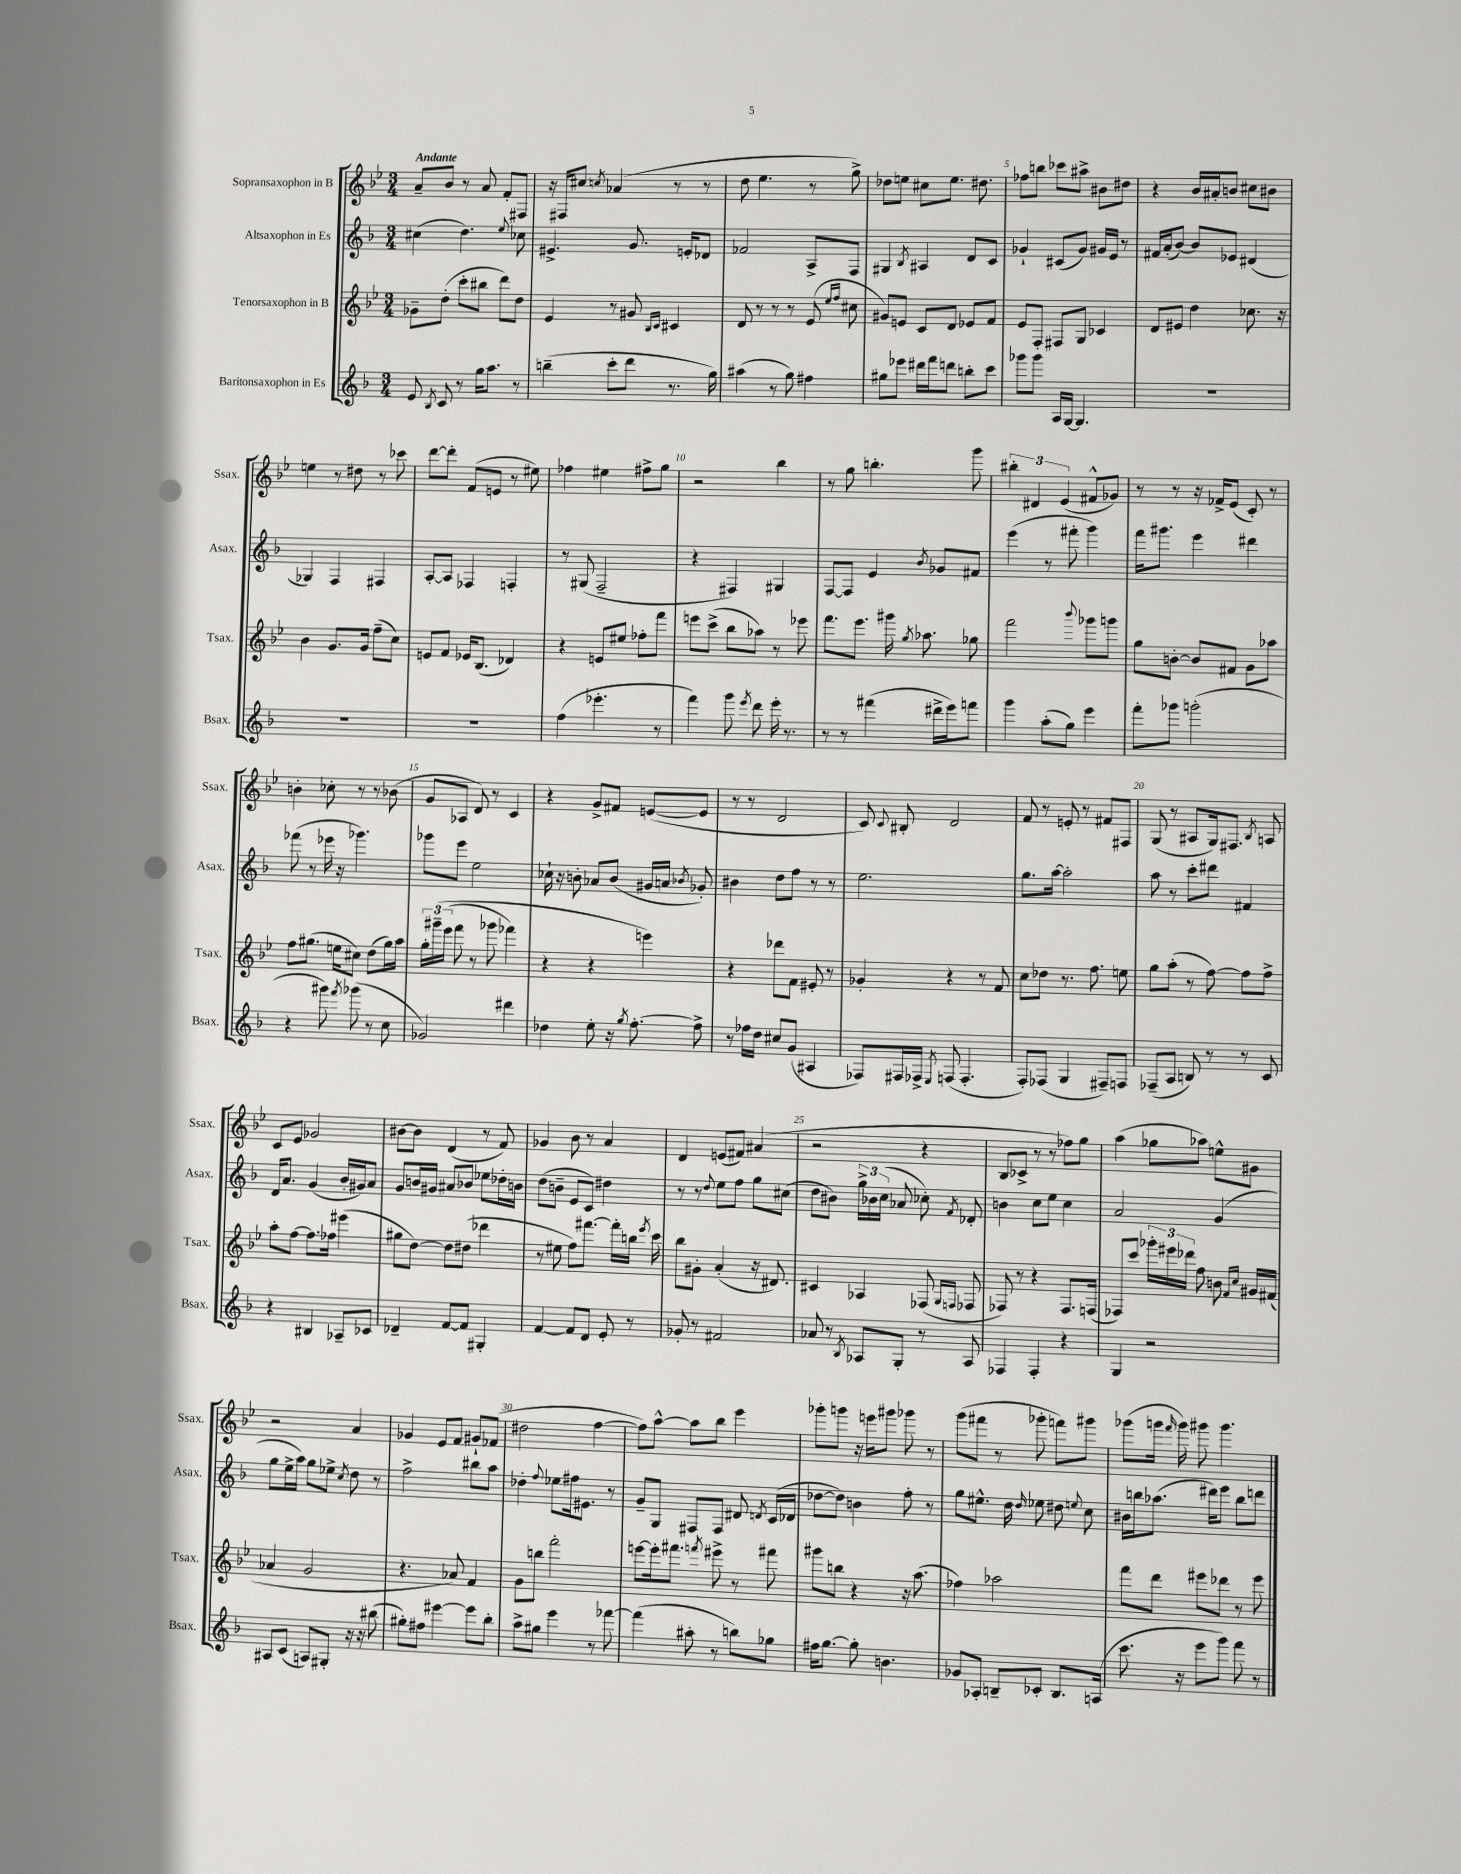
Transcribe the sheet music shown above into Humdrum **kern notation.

**kern	**kern	**kern	**kern
*staff4	*staff3	*staff2	*staff1
*clefG2	*clefG2	*clefG2	*clefG2
*k[b-]	*k[b-e-]	*k[b-]	*k[b-e-]
*M3/4	*M3/4	*M3/4	*M3/4
8e	8g-~	(4cc#	8a~
8qB-	.	.	.
8c	(8dd'	.	8b-
8r	8ccc'	4.dd)	8r
16gg	8bb#	.	8a
8.aa	.	.	.
.	8ddd)	.	8f'
.	.	8qqee	.
8r	8dd	8cc-	8F#
=	=	=	=
(4bb~	4e-	4.e#^	16r
.	.	.	16F#
.	.	.	8cc#
.	.	.	8qcc
8ccc'	8r	.	(4a-
8ddd	8g#	8.g	.
.	16qqB-	.	.
.	16qqc	.	.
8.r	4c#	.	8r
.	.	16e'	.
.	.	8d-	8r
16gg)	.	.	.
=	=	=	=
(4aa#	8d	2f-	8dd
.	8r	.	4.ee-
8r	8r	.	.
8gg)	8r	.	.
4ff#	(8e-	8A^	8r
.	16qqee-	.	.
.	16qqff	.	.
.	8cc#	8F	8gg^)
=	=	=	=
8gg#	8g#)	4G#	8dd-
8eee-	8e	.	8ee
.	.	8qB-	.
16ddd#	8c	4A#	8cc#
16fff	.	.	.
8ddd	8d	.	8.ee
8bb'	8e-	8d	.
.	.	.	8.dd#
8ccc	8f	8c	.
=	=	=	=
8ggg-	8e-	4g-`	8ff-
8ggg-	8F'	.	8bb
16A	8F#	(8c#	8ccc-
[16G	.	.	.
4.G]	8G	8g-)	8aa#^
.	4c-	16g#	8b#
.	.	16e	.
.	.	8r	8dd#
=	=	=	=
2.r	8d	16f#	4r
.	.	(16a'	.
.	8e#	[8b-)	.
.	4dd	8b-]	16b-
.	.	.	16a#'
.	.	8e-	8b
.	8.cc-	(4d#	8cc#
.	.	.	8b#
.	16r	.	.
=	=	=	=
2.r	4b-	4G-)	4ee
.	8.g	4F	8r
.	.	.	8dd#
.	16g	.	.
.	(8ff~	4F#	8r
.	8cc)	.	8ccc-
=	=	=	=
2.r	8e	[8A'	[8ddd
.	8f	8A]	8ddd']
.	16e-	4F-	(8f
.	(8.B-	.	.
.	.	.	8e
.	4d-)	4F'	8r
.	.	.	8ee#)
=	=	=	=
(4ff	4r	8r	4ff-
.	.	(8G#	.
4.eee-'	8e	2F~	4ee#
.	8ee#	.	.
.	8ff-'	.	8ff#^
8r	8fff	.	8gg
=	=	=	=
4fff)	8eee	4r	2r
.	(8ccc^	.	.
8ggg	8bb-	4F#)	.
8qeee	.	.	.
8ddd	8aa-)	.	.
16eee'	8r	4G#	4bb-
8.r	.	.	.
.	8eee-	.	.
=	=	=	=
8r	8.fff	[8F	8r
8r	.	8F]	8gg
.	8.eee-	.	.
(4fff#	.	4e	4.bb'
.	16ggg#	.	.
.	8qgg	.	.
.	8.aa-	.	.
.	.	8qb-	.
16ddd#^	.	8g-	.
16eee)	.	.	.
8fff	8gg-	8f#	8ggg
=	=	=	=
4ggg	2fff	(4eee	6bb#'
.	.	.	6d#
(8aa'	.	8r	.
.	.	.	(6e-
8gg)	.	8fff#'	.
.	8qqbbb-	.	.
4eee	8ggg-	4ggg)	8f#^^
.	8ggg	.	8g-)
=	=	=	=
8fff'	8gg	16fff	8r
.	.	8.ggg#	.
8ggg-	[8b'	.	8r
(2ggg'	8b]	4eee	16r
.	.	.	16f-^
.	8f#	.	(8e-
.	8g	4ddd#	8c')
.	8aa-	.	8r
=	=	=	=
4r	8ff	(8fff-	4b'
.	(8.gg#	8r	.
8ggg#)	.	16eee-	8cc-'
.	16ee	16r	.
8qfff	.	.	.
(8ggg-	8cc#)	4.ggg-)	8r
8r	(8dd	.	8r
8cc	16gg#)	.	(8b-
.	16aa	.	.
=	=	=	=
2g-)	24gg'	8ggg-	8g
.	&(24ggg#~	.	.
.	(24eee-	.	.
.	8fff	8eee	8A-
.	8r	2ee	8d)
.	8ggg-	.	8r
4ddd#	4fff-)	.	4c
=	=	=	=
4dd-	4r	16cc-`	4r
.	.	16r	.
.	.	8b'	.
8ee'	4r	8a-	8g^
16r	.	(8b	8f#
8qgg	.	.	.
[8.ff'	.	.	.
.	4eee&)	16g#	([8e
.	.	16a	.
.	.	8qb-	.
8ff^]	.	8g-')	8e]
=	=	=	=
8r	4r	4b#	8r
16ff-	.	.	8r
16dd	.	.	.
8cc#	8ddd-	8dd	2d
(8g	8f	8ff	.
4A#	8e#'	8r	.
.	8r	8r	.
=	=	=	=
8F-)	4g-'	2.ee	8c)
.	.	.	8qqc
16F#	.	.	8B#'
16F-^	.	.	.
8qE	.	.	.
(8F	4r	.	2d
4.F'	.	.	.
.	8r	.	.
.	8f	.	.
=	=	=	=
8F')	8cc	8.gg	8f
(8F-	8dd-	.	8r
.	.	[16aa	.
4G	8.r	2aa']	8e'
.	.	.	8r
.	8.ff	.	.
8F#~)	.	.	8f#
8F	8ee	.	8F#
=	=	=	=
(8F-~	8gg	8aa	(8G
8A	(8aa'	8r	8r
8B)	8r	8ccc'	8A#
8r	[8ff)	8ddd#	16G)
.	.	.	8.F#
8r	8ff]	4f#	.
.	.	.	8qB-
8c	8ff^	.	8A
=	=	=	=
4r	8aa'	16d	8c
.	.	8.a	.
.	[8ff	.	8e-
4B#	8.ff]	(4g	2g-
.	16ff-	.	.
8A-~	(4eee#	16b-'	.
.	.	16g#)	.
8c-	.	8a	.
=	=	=	=
4d-~	8gg#	8g	[8b#
.	[8dd)	16b	8b#]
.	.	16g#	.
[8f	8dd]	8a#	(4d
8f]	(8dd#	8b-	.
4G#'	4ddd-	8ee-	8r
.	.	16dd-'	8f)
.	.	16b	.
=	=	=	=
[4f	8r	(8dd	4g-
.	8ee#	8b~	.
8f]	8ff)	8e	8b-
8d	[8.fff#	8c)	8r
8e'	.	4dd#	4a
.	16fff#']	.	.
8r	16bb	.	.
.	8qeee-	.	.
.	16ccc	.	.
=	=	=	=
8g-'	8bb-	8r	4d
8r	8g#'	8r	.
.	.	8qqdd	.
2f#	(4a'	8ee	(8e
.	.	8ff	8f#)
.	16r	8gg	(4a#
.	8.d#)	.	.
.	.	(8cc#	.
=	=	=	=
8a-	4c#	8dd	2r
8r	.	8b#)	.
8qB-	.	.	.
8A-	4A-	24gg^	.
.	.	24b-	.
.	.	(24cc	.
8G'	.	8a-	.
8r	(8F-	8cc-')	4r
.	16qqG	.	.
.	16qqF	8qf	.
8A-	8F-	8d-'	.
=	=	=	=
4F-	8F-)	4b	8B-
.	8r	.	8c-^
4F-'	4r	8cc	8r
.	.	8ee	8r
4r	8.F-	4cc	8ff-)
.	.	.	8gg
.	(16F	.	.
=	=	=	=
4G	8F-)	2a	(4aa
.	8ccc	.	.
2r	24ggg-'	.	8gg-
.	24eee#	.	.
.	24ddd-	.	.
.	8ff	.	8aa-)
.	8b	(4g	8ee^^
.	16qqf	.	.
.	16qqcc	.	.
.	16g#	.	8g#
.	(16f#	.	.
=	=	=	=
8A#	4a-	8gg	2r
(8c	.	16ee^	.
.	.	16aa)	.
8A)	2g	8gg	.
8G#'	.	8ee-^	.
.	.	8qcc	.
16r	.	8dd	4a
16r	.	.	.
(8bb#	.	8r	.
=	=	=	=
8gg#')	4.r	2ff^	4g-
8ff#	.	.	.
[4eee#	.	.	8e-
.	8a-)	.	8f
8eee#]	4f	8bb#	8g#`
8bb-'	.	8aa	(8f-
=	=	=	=
8aa^	8g	4dd-'	2dd#
8gg#	8bb	.	.
.	.	8qqff	.
4eee	2fff'	8ee-	.
.	.	16ff#	.
.	.	8.e#	.
8r	.	.	[4ff
[8fff-	.	8r	.
=	=	=	=
(4fff-]	[8eee	8g~	8ff])
.	16eee']	8G	[8aa^^
.	8.fff#	.	.
8aa#'	.	8F#	8aa]
.	8qfff	.	.
8r	8eee#^	8F#	8bb-
8bb)	8r	8d#	4eee-
.	.	8qd	.
8gg-	8fff#	(16c	.
.	.	16d-	.
=	=	=	=
16ff#	8ggg#	[8dd-	8ggg-'
[8.gg	.	.	.
.	8bb	8dd-])	8ggg
8gg']	4r	4b	16r
.	.	.	16eee
4.b	.	.	8ggg#
.	16r	8ff'	8ggg-
.	(8.aa	.	.
.	.	8r	8r
=	=	=	=
8g-	4ff-)	8gg	(8ggg
8A-'	.	8.ee#^^	8fff#
8B~	2aa-	.	8r
.	.	16dd	.
.	.	16qqdd	.
8c-'	.	8ee-	8ggg-'
8.B	.	8dd#	8fff)
.	.	8qqee	.
.	.	8cc	8ggg#
(16A	.	.	.
=	=	=	=
8.ccc	8fff	16b#	(8ggg-
.	.	16bb	.
.	8ddd	(8.aa-	16ggg
.	.	.	16qqfff
16r	.	.	16ggg)
8eee	8eee#	.	8ggg#
.	.	16ddd#)	.
8ggg)	8ddd-	8eee	4.ggg#
8fff	8r	8bb	.
8r	8eee#	8ddd	.
==	==	==	==
*-	*-	*-	*-
